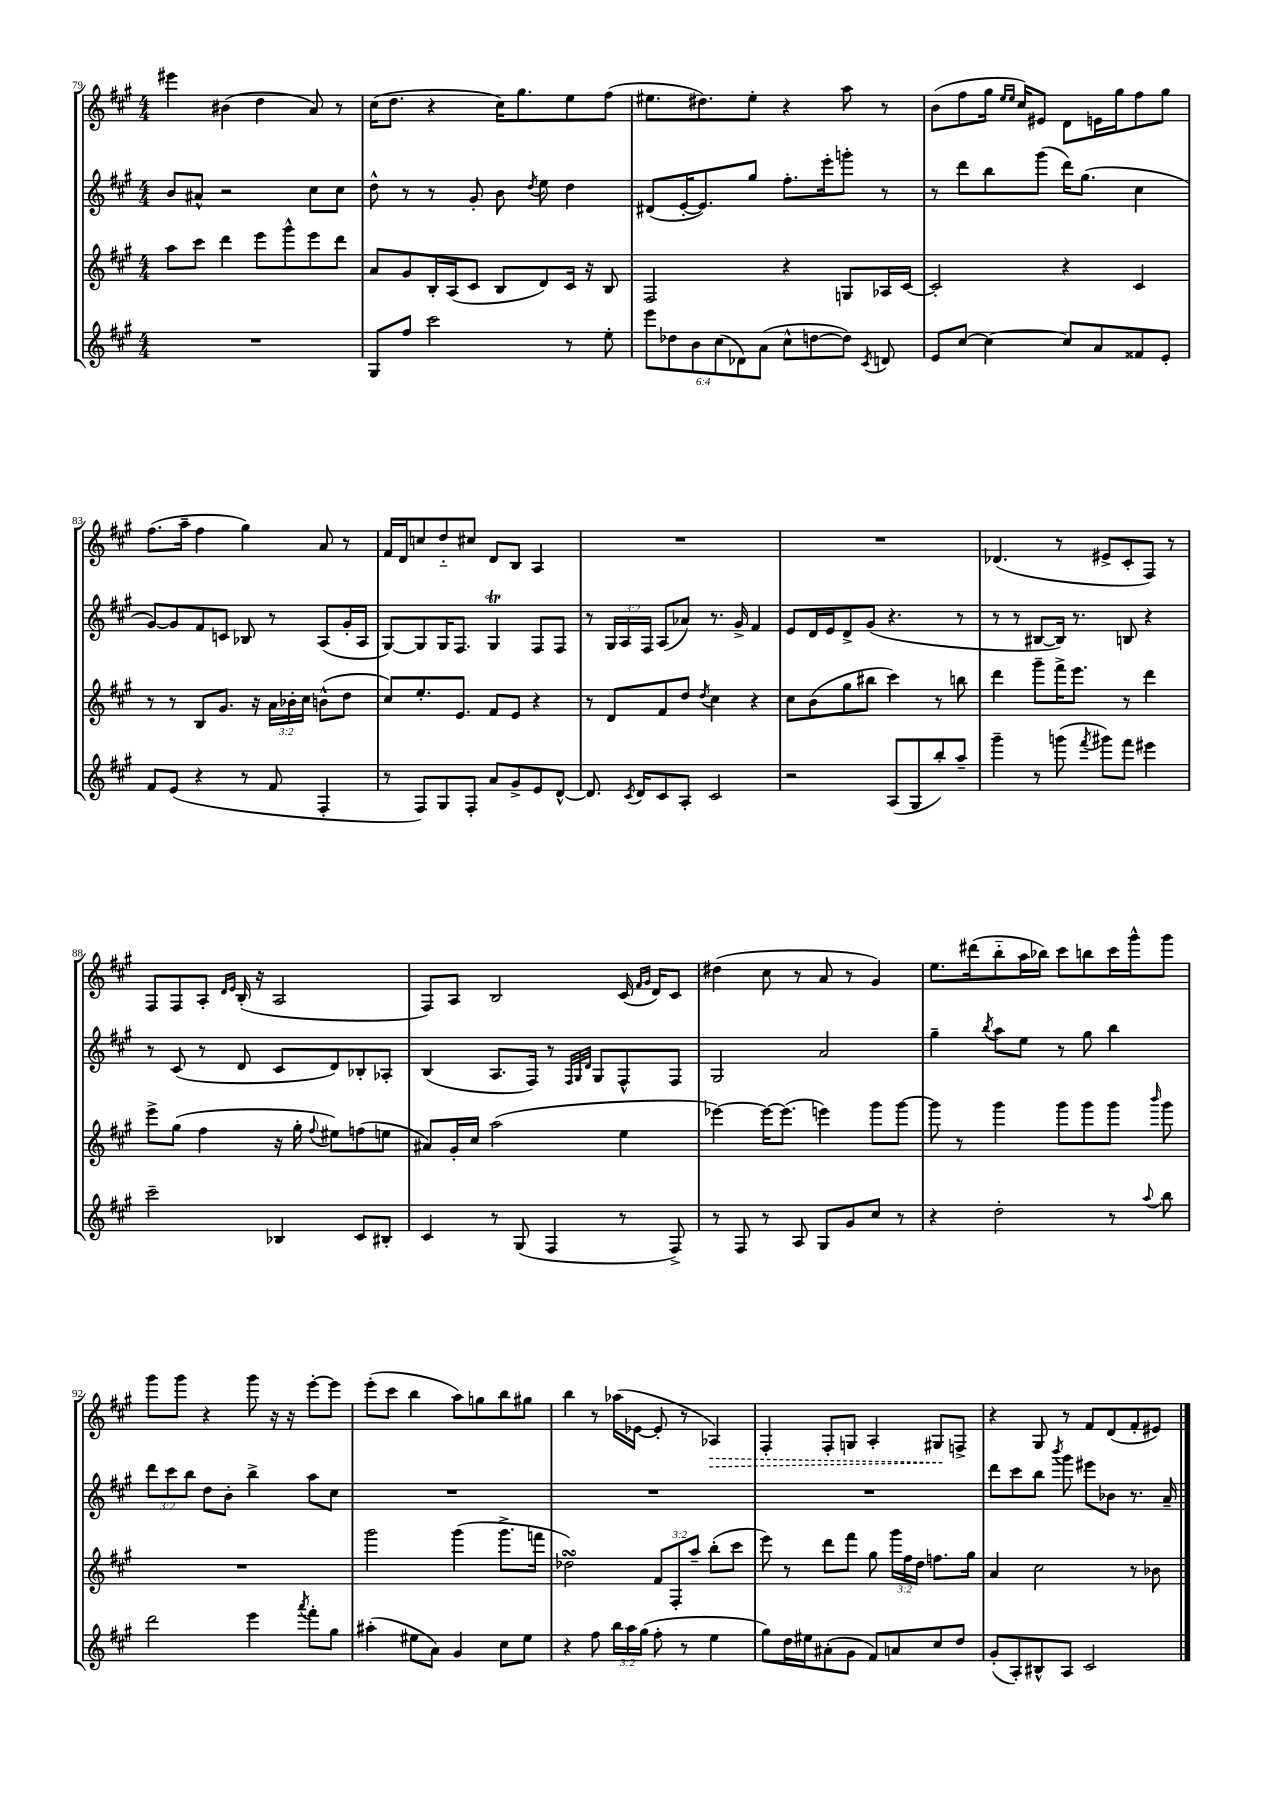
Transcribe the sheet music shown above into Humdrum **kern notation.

**kern	**kern	**kern	**kern	**dynam
*part4	*part3	*part2	*part1	*part1
*staff4	*staff3	*staff2	*staff1	*staff1
*clefG2	*clefG2	*clefG2	*clefG2	*
*k[f#c#g#]	*k[f#c#g#]	*k[f#c#g#]	*k[f#c#g#]	*
*M4/4	*M4/4	*M4/4	*M4/4	*
=79	=79	=79	=79	=79
1r	8aa\L	8b/L	4eee#X\	.
.	8ccc#\J	8a#X^^/J	.	.
.	4ddd\	2r	(4b#X\	.
.	8eee\L	.	4dd\	.
.	8ggg#^^\	.	.	.
.	8eee\	8cc#\L	8a/)	.
.	8ddd\J	8cc#\J	8r	.
=80	=80	=80	=80	=80
8G#/L	8a/L	8dd^^\	(16cc#\KL	.
.	.	.	8.dd\J	.
8ff#/J	8g#/	8r	.	.
2ccc#\	16B'/L	8r	4r	.
.	(16A/J	.	.	.
.	8c#/J	8g#'/	.	.
.	8B/L	8b\	16cc#\KL)	.
.	.	.	8.gg#\	.
.	.	8qdd/	.	.
.	8d/)	8ee\	.	.
8r	16c#/Jk	4dd\	8ee\	.
.	16r	.	.	.
8ee'\	8B/	.	(8ff#\J	.
=81	=81	=81	=81	=81
12eee\L	2F#/	(8d#X/L	8.ee#X\L	.
12dd-X\	.	.	.	.
.	.	[16e'/K	.	.
12b\	.	.	.	.
.	.	8.e/])	8.dd#X\)	.
(12cc#\	.	.	.	.
12d-X\)	.	.	.	.
.	.	8gg#/J	8ee#'\J	.
(12a\J	.	.	.	.
8cc#^^\L	4r	8.ff#'\L	4r	.
[8ddn\	.	.	.	.
.	.	16eee'\k	.	.
8dd\J])	8Gn/L	8gggn'\J	8aa\	.
8qc#/	.	.	.	.
8dn/	16A-X/L	8r	8r	.
.	[16c#/JJ	.	.	.
=82	=82	=82	=82	=82
8e/L	2c#'/]	8r	(8b\L	.
[8cc#/J	.	8ddd\L	8ff#\	.
4cc#\_	.	8bb\	16gg#\Jk	.
.	.	.	16qqee/LL	.
.	.	.	16qqee/JJ	.
.	.	.	16cc#/KL)	.
.	.	(8ggg#\J	8e#X/J	.
8cc#/L]	4r	16ddd\KL)	8d\L	.
.	.	(8.gg#\J	.	.
8a/	.	.	16en\L	.
.	.	.	16gg#\J	.
8f##X/	4c#/	4cc#\	8ff#\	.
8e'/J	.	.	8gg#\J	.
!!LO:LB:g=z
=83	=83	=83	=83	=83
8f#/L	8r	[8g#/L)	(8.ff#\L	.
(8e/J	8r	8g#/]	.	.
.	.	.	16aa~\Jk	.
4r	8B/L	8f#/	4ff#\	.
.	8.g#/J	8cn/J	.	.
8r	.	8B-X/	4gg#\)	.
.	16r	.	.	.
8f#/	24a\LL	8r	.	.
.	24b-X'\	.	.	.
.	24cc#\JJ	.	.	.
4F#'/	(8bn^^\L	(8A/L	8a/	.
.	8dd\J	16g#'/L	8r	.
.	.	16A/JJ	.	.
=84	=84	=84	=84	=84
8r	8cc#/L)	[8G#/L)	16f#/LL	.
.	.	.	16d/J	.
8F#/L)	8.ee'/	8G#/]	8ccn/	.
8G#/	.	16G#/K	8dd/	.
.	8.e/J	8.F#/J	.	.
8F#'/J	.	.	8cc#X/J	.
8a/L	8f#/L	4G#t/	8d/L	.
8g#^/	8e/J	.	8B/J	.
8e/	4r	8F#/L	4A/	.
[8d^^/J	.	8F#/J	.	.
=85	=85	=85	=85	=85
8.d/]	8r	8r	1r	.
.	8d/L	24G#/LL	.	.
.	.	24A/	.	.
8qc#/	.	.	.	.
16d/KL	.	.	.	.
.	.	24F#/JJ	.	.
8c#/	8f#/	(8A/L	.	.
8A'/J	8dd/J	8a-X/J)	.	.
.	8qdd/	.	.	.
2c#/	4cc#\	8.r	.	.
.	.	16g#^/	.	.
.	4r	4f#/	.	.
=86	=86	=86	=86	=86
2r	8cc#\L	8e/L	1r	.
.	(8b\	16d/L	.	.
.	.	16e/J	.	.
.	8gg#\	8d^/	.	.
.	8bb#X\J	(8g#/J	.	.
(8A/L	4ccc#\)	4.r	.	.
8G#/	.	.	.	.
8bb'/)	8r	.	.	.
8aa~/J	8bbn\	8r	.	.
=87	=87	=87	=87	=87
4ggg#~\	4ddd\	8r	(4.d-X/	.
.	.	8r	.	.
8r	8ggg#~\L	[8B#X/L	.	.
(8gggn\	16fff#^\K	16B#/Jk])	8r	.
.	8.eee\J	8.r	.	.
8qfff#/	.	.	.	.
8ggg#X\L)	.	.	8e#X^/L	.
8fff#\J	8r	8Bn/	8c#'/	.
4eee#X\	4ddd\	4r	8F#/J)	.
.	.	.	8r	.
!!LO:LB:g=z
=88	=88	=88	=88	=88
2ccc#~\	8eee^\L	8r	8F#/L	.
.	(8gg#\J	(8c#/	8F#/	.
.	4ff#\	8r	8A'/J	.
.	.	.	16qqd/LL	.
.	.	.	16qqe/JJ	.
.	.	8d/	(16B'/	.
.	.	.	16r	.
4B-X/	16r	8c#/L	2A/	.
.	16gg#'\	.	.	.
.	8qqff#/	.	.	.
.	8ee#X\L)	8d/)	.	.
8c#/L	(8ffn\	8B-X'/	.	.
8B#X'/J	8een\J	8A-X'/J	.	.
=89	=89	=89	=89	=89
4c#/	8a#X/L)	(4B/	8F#/L)	.
.	16g#'/L	.	8A/J	.
.	16cc#/JJ	.	.	.
8r	(2aa\	8.A/L	2B/	.
(8G#/	.	.	.	.
.	.	16F#/Jk)	.	.
4F#/	.	8r	.	.
.	.	32qqF#/LLL	.	.
.	.	32qqG#/	.	.
.	.	32qqd/JJJ	.	.
.	.	8G#/L	.	.
8r	4ee\	8F#^^/	(16c#/	.
.	.	.	16qqf#/LL	.
.	.	.	16qqg#/JJ	.
.	.	.	16d/KL)	.
8F#^/)	.	8F#/J	8c#/J	.
=90	=90	=90	=90	=90
8r	[4eee-X\)	2G#/	(4dd#X\	.
8F#/	.	.	.	.
8r	16eee-\KL_	.	8cc#\	.
.	(8.eee-\J]	.	.	.
8A/	.	.	8r	.
8G#/L	4eeen\)	2a/	8a/	.
8g#/	.	.	8r	.
8cc#/J	8ggg#\L	.	4g#/)	.
8r	[8ggg#\J	.	.	.
=91	=91	=91	=91	=91
4r	8ggg#\]	4gg#~\	8.ee\L	.
.	8r	.	.	.
.	.	.	(16ddd#X\k	.
.	.	8qbb/	.	.
2dd'\	4ggg#\	8aa\L	8bb\	.
.	.	8ee\J	16aa\L	.
.	.	.	16bb-X\JJ)	.
.	8ggg#\L	8r	8ccc#\L	.
.	8ggg#\	8gg#\	8bbn\	.
8r	8ggg#\J	4bb\	16ccc#\L	.
.	.	.	16ggg#^^\J	.
8qqaa/	16qqbbb/	.	.	.
8bb\	8ggg#\	.	8ggg#\J	.
!!LO:LB:g=z
=92	=92	=92	=92	=92
2ddd\	1r	12ddd\L	8ggg#\L	.
.	.	12ccc#\	.	.
.	.	.	8ggg#\J	.
.	.	12bb\J	.	.
.	.	8dd\L	4r	.
.	.	8b'\J	.	.
4eee\	.	4bb^\	8ggg#\	.
.	.	.	16r	.
.	.	.	16r	.
8qaaa/	.	.	.	.
8fff#'\L	.	8aa\L	[8eee'\L	.
8gg#\J	.	8cc#\J	8eee\J]	.
=93	=93	=93	=93	=93
(4aa#X'\	2ggg#\	1r	(8eee'\L	.
.	.	.	8ccc#\J	.
8ee#X\L	.	.	4bb\	.
8a\J)	.	.	.	.
4g#/	(4ggg#\	.	8aa\L)	.
.	.	.	8ggn\	.
8cc#\L	8.ggg#^\L	.	8bb\	.
8ee#\J	.	.	8gg#X\J	.
.	16fffn\Jk	.	.	.
=94	=94	=94	=94	=94
4r	2dd-XsSSs\)	1r	4bb\	.
8ff#\	.	.	8r	.
24bb\LL	.	.	(16aa-X\LL	.
24aa\	.	.	.	.
.	.	.	[16e-X\JJ	.
(24gg#\JJ	.	.	.	.
8ff#'\	12f#/L	.	8e-'/]	.
.	12F#'/	.	.	.
8r	.	.	8r	.
.	12aa~/J	.	.	.
!	!	!	!	!LO:HP:b
4ee\	(8bb'\L	.	4A-X/)	>
.	8ccc#\J	.	.	.
=95	=95	=95	=95	=95
8gg#\L)	8eee\)	1r	4F#'/	.
16dd\L	8r	.	.	.
16ee#X\J	.	.	.	.
(8a#X'\	8ddd\L	.	8F#'/L	.
8g#\J	8fff#\J	.	8Gn/J	.
8f#/L)	8gg#\	.	4A'/	.
8an/	24ggg#\LL	.	.	.
.	24ff#\	.	.	.
.	24dd\JJ	.	.	.
8cc#/	8.ffn\L	.	8G#X/L	.
8dd/J	.	.	8Fn^/J	]
.	16gg#\Jk	.	.	.
=96	=96	=96	=96	=96
(8g#'/L	4a/	8ddd\L	4r	.
8A'/)	.	8ccc#\	.	.
8B#X^^/	2cc#\	8bb\J	8G#/	.
.	.	8qbbb/	.	.
8A/J	.	8ggg#\	8r	.
2c#/	.	8eee#X\L	8f#/L	.
.	.	8b-X\J	(8d/	.
.	8r	8.r	8f#'/	.
.	8b-X\	.	8e#X/J)	.
.	.	16a~/	.	.
==	==	==	==	==
*-	*-	*-	*-	*-
